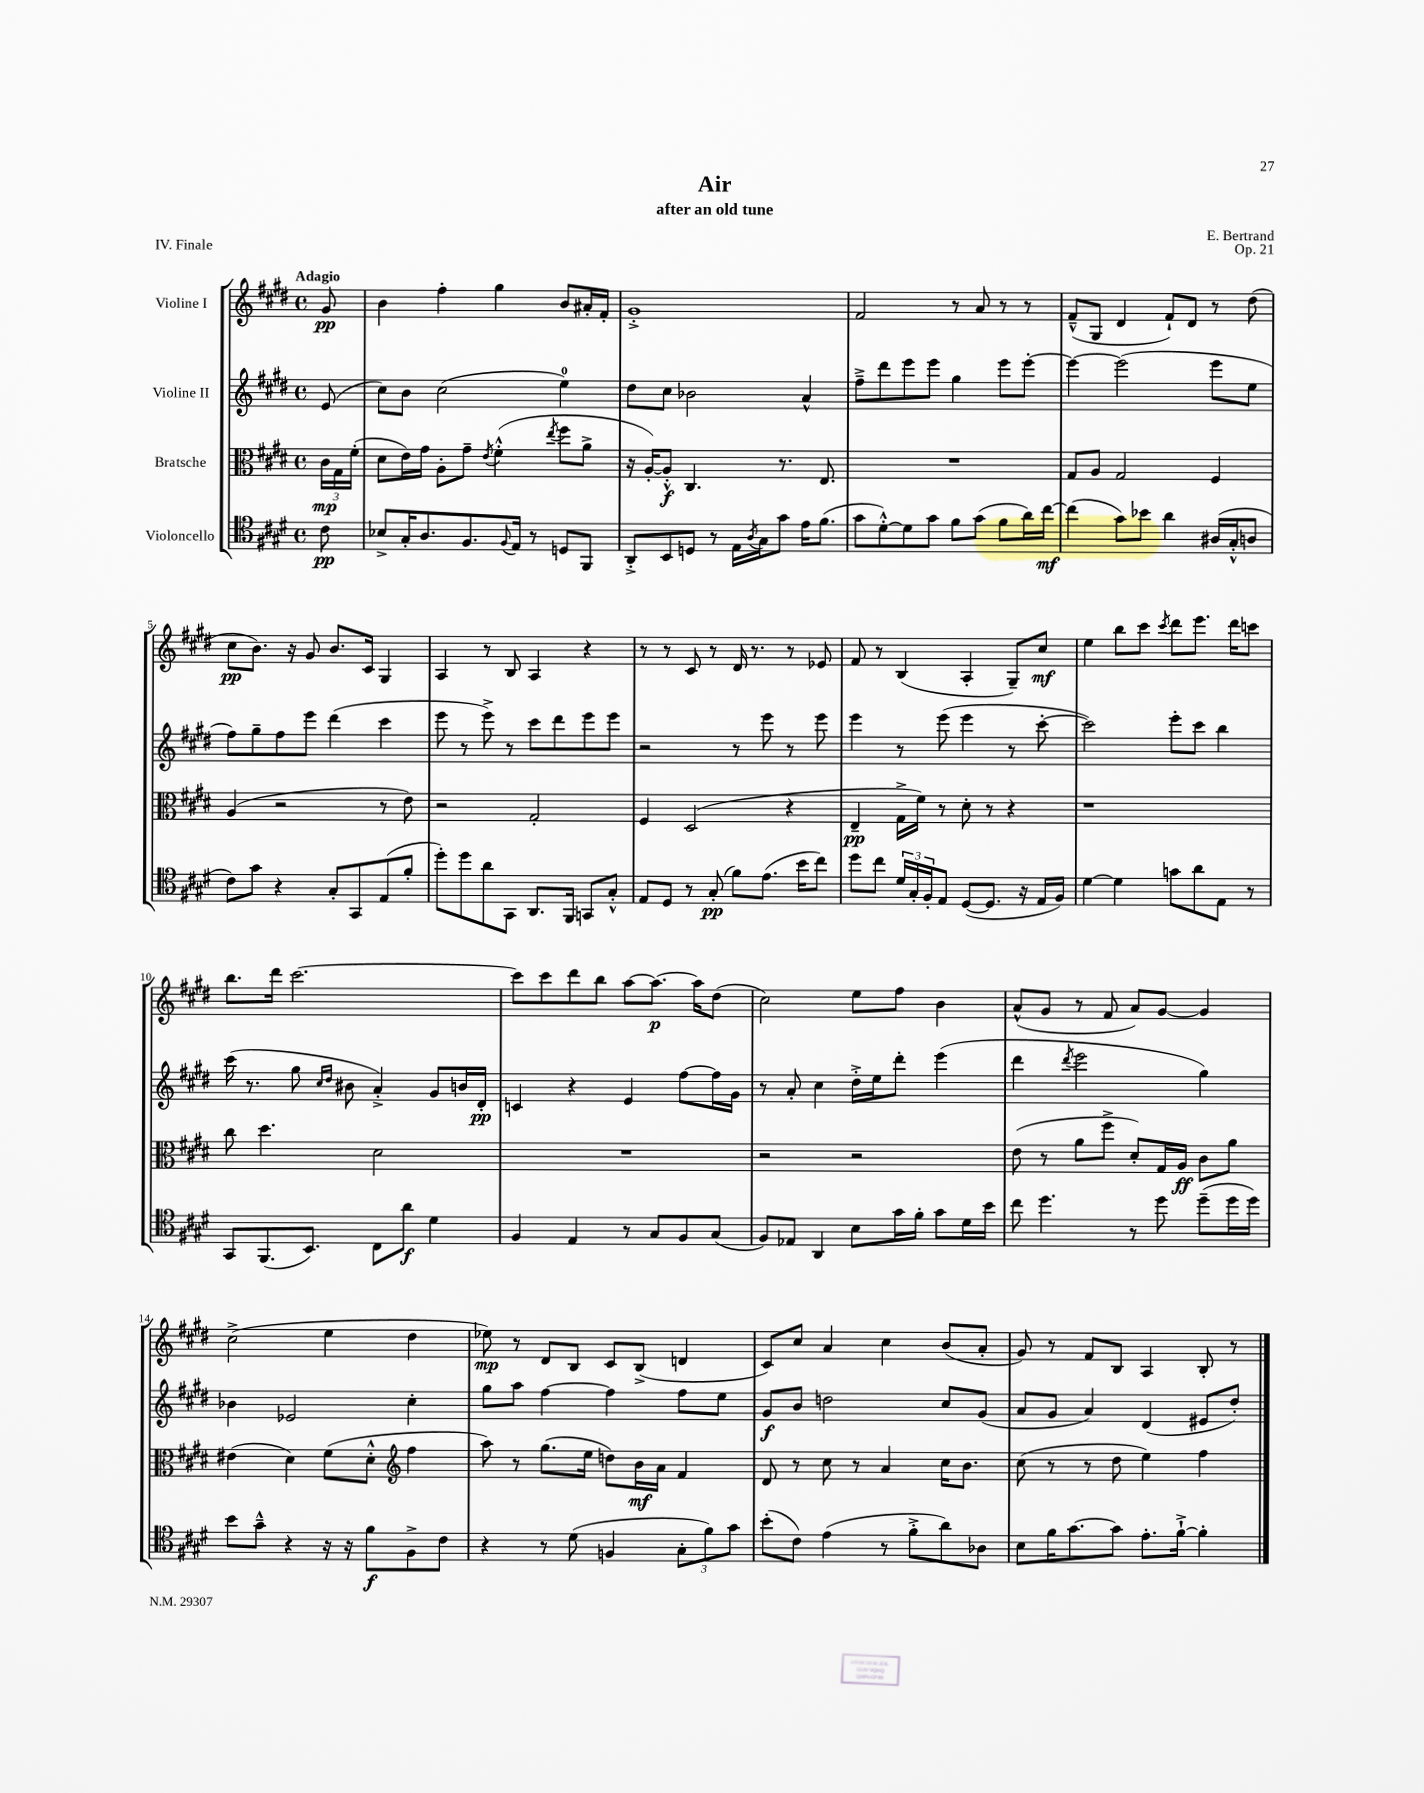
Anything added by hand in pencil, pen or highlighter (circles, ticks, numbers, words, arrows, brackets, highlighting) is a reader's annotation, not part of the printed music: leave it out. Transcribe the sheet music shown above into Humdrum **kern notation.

**kern	**dynam	**kern	**dynam	**kern	**dynam	**kern	**dynam
*part4	*part4	*part3	*part3	*part2	*part2	*part1	*part1
*staff4	*staff4	*staff3	*staff3	*staff2	*staff2	*staff1	*staff1
*I"Violoncello	*	*I"Bratsche	*	*I"Violine II	*	*I"Violine I	*
*clefC4	*	*clefC3	*	*clefG2	*	*clefG2	*
*k[f#c#g#d#]	*	*k[f#c#g#d#]	*	*k[f#c#g#d#]	*	*k[f#c#g#d#]	*
*M4/4	*	*M4/4	*	*M4/4	*	*M4/4	*
*met(c)	*	*met(c)	*	*met(c)	*	*met(c)	*
=	=	=	=	=	=	=	=
!	!	!	!	!	!	!LO:TX:a:B:t=Adagio	!
8c#\	pp	24c#\LL	mp	(8e/	.	8g#/	pp
.	.	24G#\	.	.	.	.	.
.	.	(24f#'\JJ	.	.	.	.	.
=1	=1	=1	=1	=1	=1	=1	=1
8B-X^/L	.	8d#\L	.	8cc#\L)	.	4b\	.
16G#'/K	.	16e\L)	.	8b\J	.	.	.
8.A/	.	16g#\JJ	.	.	.	.	.
.	.	8A'\L	.	(2cc#\	.	4ff#'\	.
8.F#/	.	8g#~\J	.	.	.	.	.
.	.	8qe/	.	.	.	.	.
.	.	(4f#'^^\	.	.	.	4gg#\	.
8qqF#/	.	.	.	.	.	.	.
16E/Jk	.	.	.	.	.	.	.
8r	.	.	.	.	.	.	.
.	.	8qee/	.	.	.	.	.
8Dn/L	.	8ff#\L	.	4ee\)	.	8b/L	.
8FF#/J	.	8a^\J	.	.	.	16a#X'/L	.
.	.	.	.	.	.	16f#'/JJ	.
=2	=2	=2	=2	=2	=2	=2	=2
8AA'^/L	.	16r	.	8dd#\L	.	1g#'^	.
.	.	[16A'/KL)	.	.	.	.	.
8BB/	.	8A'^^/J]	f	8cc#\J	.	.	.
8Dn/J	.	4.C#/	.	2b-X\	.	.	.
8r	.	.	.	.	.	.	.
16E\LL	.	.	.	.	.	.	.
8qA/	.	.	.	.	.	.	.
16G#\J	.	.	.	.	.	.	.
8g#\J	.	8.r	.	.	.	.	.
16e\KL	.	.	.	4a^^/	.	.	.
(8.f#\J	.	8.E/	.	.	.	.	.
=3	=3	=3	=3	=3	=3	=3	=3
8g#\L	.	1r	.	8ff#~^\L	.	2f#/	.
[8d#'^^\)	.	.	.	8ddd#\	.	.	.
8d#\]	.	.	.	8eee\	.	.	.
8g#\J	.	.	.	8eee\J	.	.	.
8f#\L	.	.	.	4gg#\	.	8r	.
(8g#\J	.	.	.	.	.	8a/	.
8f#\L	.	.	.	8eee\L	.	8r	.
16a\L)	.	.	.	[8eee'\J	.	8r	.
[16cc#\JJ	mf	.	.	.	.	.	.
=4	=4	=4	=4	=4	=4	=4	=4
(4cc#\]	.	8G#/L	.	4eee\_	.	(8f#~^^/L	.
.	.	8A/J	.	.	.	8G#/J	.
8g#\L)	.	2G#/	.	(2eee\]	.	4d#/	.
8b-X\J	.	.	.	.	.	.	.
4a\	.	.	.	.	.	8f#`/L)	.
.	.	.	.	.	.	8d#/J	.
(16A#X/LL	.	4F#/	.	8eee\L	.	8r	.
16G#'^^/J	.	.	.	.	.	.	.
8An/J	.	.	.	8ee\J	.	(8dd#\	.
!!LO:LB:g=z
=5	=5	=5	=5	=5	=5	=5	=5
8c#\L)	.	(4A/	.	8ff#\L)	.	8cc#\L	pp
8g#\J	.	.	.	8gg#~\	.	8.b\J)	.
4r	.	2r	.	8ff#\	.	.	.
.	.	.	.	.	.	16r	.
.	.	.	.	8eee\J	.	8g#/	.
8G#'/L	.	.	.	(4ddd#\	.	8.b/L	.
8GG#/	.	.	.	.	.	.	.
.	.	.	.	.	.	16c#/Jk	.
(8E/	.	8r	.	4ccc#\	.	4G#/	.
8f#'/J	.	8e\)	.	.	.	.	.
=6	=6	=6	=6	=6	=6	=6	=6
8dd#'\L)	.	2r	.	8eee\	.	4A/	.
8dd#\	.	.	.	8r	.	.	.
8a\	.	.	.	8eee^\)	.	8r	.
8GG#\J	.	.	.	8r	.	8B/	.
8.AA/L	.	2G#'/	.	8ccc#\L	.	4A/	.
.	.	.	.	8ddd#\	.	.	.
16FF#/Jk	.	.	.	.	.	.	.
8GGn/L	.	.	.	8eee\	.	4r	.
8G#'^^/J	.	.	.	8eee\J	.	.	.
=7	=7	=7	=7	=7	=7	=7	=7
8E/L	.	4F#/	.	2r	.	8r	.
8D#/J	.	.	.	.	.	8r	.
8r	.	(2D#/	.	.	.	8c#/	.
(8G#'/	pp	.	.	.	.	8r	.
8f#\L)	.	.	.	8r	.	16d#/	.
.	.	.	.	.	.	8.r	.
(8.e\J	.	.	.	8eee\	.	.	.
.	.	4r	.	8r	.	8r	.
16b\KL	.	.	.	.	.	.	.
8cc#\J)	.	.	.	8eee\	.	8e-X/	.
=8	=8	=8	=8	=8	=8	=8	=8
8dd#\L	.	4E~/	pp	4eee\	.	8f#/	.
8cc#\J	.	.	.	.	.	8r	.
24d#/LL	.	16G#^\LL	.	8r	.	(4B/	.
24G#'/	.	.	.	.	.	.	.
.	.	16f#\JJ)	.	.	.	.	.
24F#'/J	.	.	.	.	.	.	.
8E/J	.	8r	.	(8eee\	.	.	.
([8D#/L	.	8d#'\	.	4eee\	.	4A'/	.
8.D#/J]	.	8r	.	.	.	.	.
.	.	4r	.	8r	.	8G#~/L)	.
16r	.	.	.	.	.	.	.
16E/LL	.	.	.	[8ccc#'\	.	8cc#/J	mf
16F#/JJ)	.	.	.	.	.	.	.
=9	=9	=9	=9	=9	=9	=9	=9
[4d#\	.	1r	.	2ccc#\])	.	4ee\	.
4d#\]	.	.	.	.	.	8bb\L	.
.	.	.	.	.	.	8ccc#\J	.
.	.	.	.	.	.	8qccc#/	.
8gn\L	.	.	.	8eee'\L	.	8ddd#\L	.
8a\	.	.	.	8ccc#\J	.	8.eee\J	.
8E\J	.	.	.	4bb\	.	.	.
.	.	.	.	.	.	16ddd#\KL	.
8r	.	.	.	.	.	8cccn\J	.
!!LO:LB:g=z
=10	=10	=10	=10	=10	=10	=10	=10
8GG#/L	.	8cc#\	.	(16ccc#\	.	8.bb\L	.
.	.	.	.	8.r	.	.	.
(8.FF#/	.	4.dd#\	.	.	.	.	.
.	.	.	.	.	.	16ddd#\Jk	.
.	.	.	.	8gg#\	.	[2.ccc#\	.
8.BB/J)	.	.	.	.	.	.	.
.	.	.	.	16qqcc#/LL	.	.	.
.	.	.	.	16qqdd#/JJ	.	.	.
.	.	.	.	8b#X\	.	.	.
8C#\L	.	2d#\	.	4a'^/)	.	.	.
8a\J	f	.	.	.	.	.	.
4d#\	.	.	.	8g#/L	.	.	.
.	.	.	.	16bn/L	.	.	.
.	.	.	.	16d#'/JJ	pp	.	.
=11	=11	=11	=11	=11	=11	=11	=11
4F#/	.	1r	.	4cn/	.	8ccc#\L]	.
.	.	.	.	.	.	8ccc#\	.
4E/	.	.	.	4r	.	8ddd#\	.
.	.	.	.	.	.	8bb\J	.
8r	.	.	.	4e/	.	[8aa\L	.
8G#/L	.	.	.	.	.	8.aa\J_	p
8F#/	.	.	.	[8ff#\L	.	.	.
.	.	.	.	.	.	16aa\KL]	.
(8G#/J	.	.	.	16ff#\L]	.	(8dd#\J	.
.	.	.	.	16g#\JJ	.	.	.
=12	=12	=12	=12	=12	=12	=12	=12
8F#/L)	.	2r	.	8r	.	2cc#\)	.
8E-X/J	.	.	.	8a'/	.	.	.
4AA/	.	.	.	4cc#\	.	.	.
8B\L	.	2r	.	16dd#'^\LL	.	8ee\L	.
.	.	.	.	16ee\J	.	.	.
16g#\L	.	.	.	8ddd#'\J	.	8ff#\J	.
16f#'\JJ	.	.	.	.	.	.	.
8g#\L	.	.	.	(4eee\	.	4b\	.
16d#\L	.	.	.	.	.	.	.
16b\JJ	.	.	.	.	.	.	.
=13	=13	=13	=13	=13	=13	=13	=13
8cc#\	.	(8e\	.	4ddd#\	.	(8a^^/L	.
4.dd#\	.	8r	.	.	.	8g#/J	.
.	.	.	.	8qddd#/	.	.	.
.	.	8a\L	.	2eee\	.	8r	.
.	.	8ff#^\J	.	.	.	8f#/	.
8r	.	8d#'/L)	.	.	.	8a/L)	.
8dd#\	.	16G#/L	.	.	.	[8g#/J	.
.	.	16A/JJ	ff	.	.	.	.
(8dd#~\L	.	8c#\L	.	4gg#\)	.	4g#/]	.
16dd#\L	.	8a\J	.	.	.	.	.
16dd#\JJ)	.	.	.	.	.	.	.
!!LO:LB:g=z
=14	=14	=14	=14	=14	=14	=14	=14
8b\L	.	(4e#X\	.	4b-X\	.	(2cc#^\	.
8g#~^^\J	.	.	.	.	.	.	.
4r	.	4d#\)	.	2e-X/	.	.	.
16r	.	(8f#\L	.	.	.	4ee\	.
16r	.	.	.	.	.	.	.
8f#\L	f	8d#'^^\J	.	.	.	.	.
*	*	*clefG2	*	*	*	*	*
8F#^\	.	4ff#\	.	4cc#'\	.	4dd#\	.
8c#\J	.	.	.	.	.	.	.
=15	=15	=15	=15	=15	=15	=15	=15
4r	.	8aa\)	.	8gg#\L	.	8ee-X\)	mp
.	.	8r	.	8aa\J	.	8r	.
8r	.	(8.gg#\L	.	[4ff#\	.	8d#/L	.
(8d#\	.	.	.	.	.	8B/J	.
.	.	16ee\Jk	.	.	.	.	.
4Fn/	.	8ddn\L)	.	4ff#\]	.	8c#/L	.
.	.	16b\L	mf	.	.	(8B^/J	.
.	.	16a\JJ	.	.	.	.	.
12G#'\L	.	4f#/	.	8ff#\L	.	4dn/	.
12f#\)	.	.	.	.	.	.	.
.	.	.	.	8ee\J	.	.	.
12g#\J	.	.	.	.	.	.	.
=16	=16	=16	=16	=16	=16	=16	=16
(8b'\L	.	8d#/	.	8g#/L	f	8c#/L)	.
8c#\J)	.	8r	.	8b/J	.	8cc#/J	.
(4e\	.	8cc#\	.	2ddn\	.	4a/	.
.	.	8r	.	.	.	.	.
8r	.	4a/	.	.	.	4cc#\	.
8f#'^\L	.	.	.	.	.	.	.
8a\)	.	16cc#\KL	.	8cc#/L	.	(8b/L	.
.	.	8.b\J	.	.	.	.	.
8A-X\J	.	.	.	(8g#/J	.	8a'/J	.
=17	=17	=17	=17	=17	=17	=17	=17
8B\L	.	(8cc#\	.	8a/L	.	8g#/)	.
16f#\K	.	8r	.	8g#/J	.	8r	.
[8.g#\	.	.	.	.	.	.	.
.	.	8r	.	4a/)	.	8f#/L	.
8g#\J]	.	8dd#\	.	.	.	8B/J	.
8.e'\L	.	4ee\)	.	(4d#/	.	4A/	.
[16f#`^\Jk	.	.	.	.	.	.	.
4f#'\]	.	4ff#\	.	8e#X/L	.	8B'/	.
.	.	.	.	8dd#'/J)	.	8r	.
==	==	==	==	==	==	==	==
*-	*-	*-	*-	*-	*-	*-	*-
